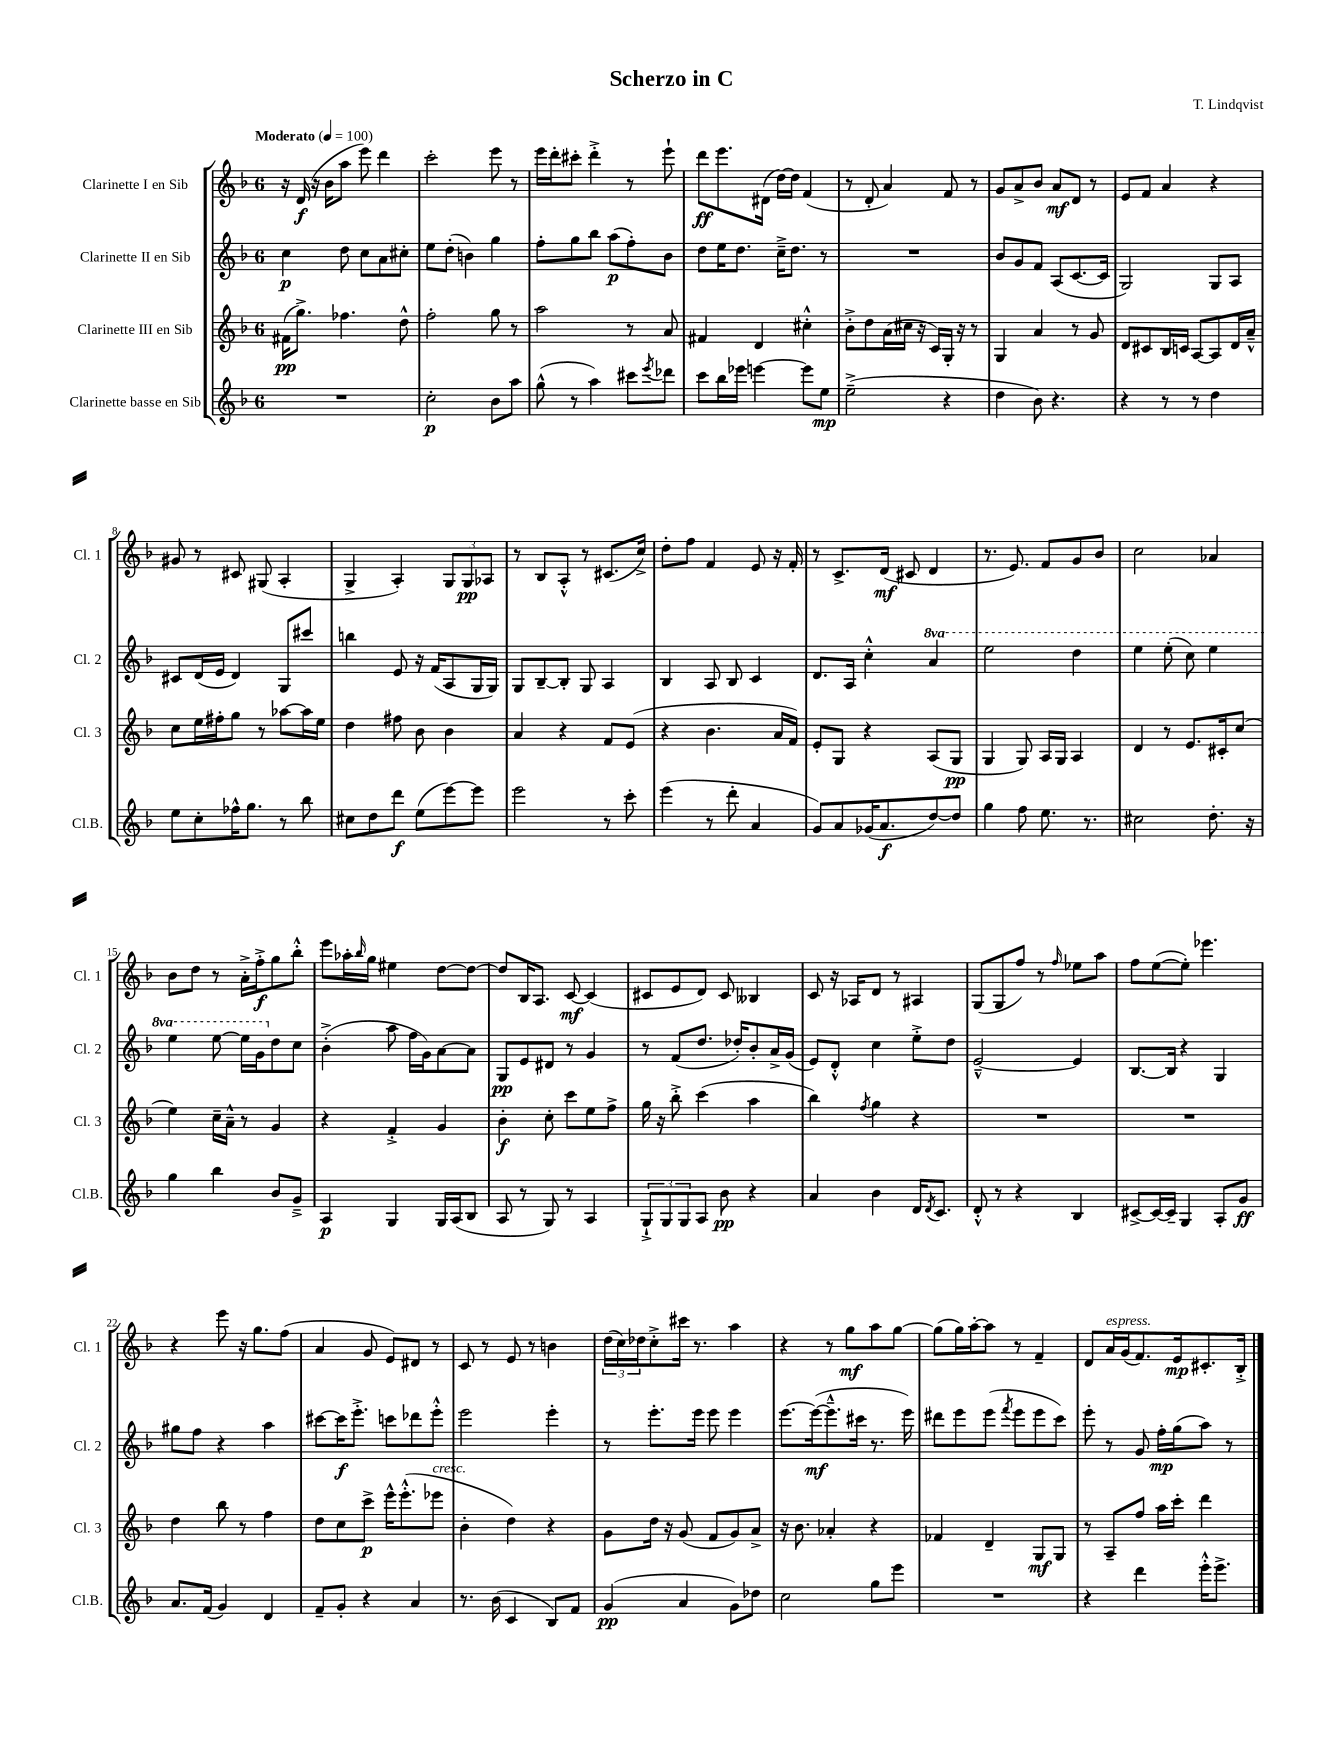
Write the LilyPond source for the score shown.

\header { title = "Scherzo in C" composer = "T. Lindqvist" }
<<
\new StaffGroup <<
\new Staff = "s0" \with { instrumentName = "Clarinette I en Sib" shortInstrumentName = "Cl. 1" } {
    \clef treble \key f \major \once \override Staff.TimeSignature.style = #'single-digit \time 6/8 \tempo "Moderato" 4 = 100
    r16 d'16\f( r16 bes'16 a''8 e'''8) d'''4 |
    c'''2-. e'''8 r8 |
    e'''16 d'''16-. cis'''8-. d'''4-.-> r8 e'''8-! |
    d'''8\ff e'''8. dis'16( d''16~) d''16 f'4( |
    r8 d'8-. a'4) f'8 r8 |
    g'8 a'8-> bes'8 a'8\mf d'8 r8 |
    e'8 f'8 a'4 r4 |
    gis'8 r8 cis'8 gis8( a4-. |
    g4-> a4-.) \tuplet 3/2 { g8 g8\pp aes8 } |
    r8 bes8 a8-.-^ r8 cis'8.( c''16->) |
    d''8-. f''8 f'4 e'8 r16 f'16-. |
    r8 c'8.-> d'16\mf( cis'8 d'4 |
    r8. e'8.) f'8 g'8 bes'8 |
    c''2 aes'4 |
    bes'8 d''8 r8 a'16-.-> f''16-.->\f g''8 bes''8-.-^ |
    e'''8 aes''16-. \grace { bes''16 } g''16 eis''4 d''8~ d''8~ |
    d''8 bes16 a8. c'8~\mf c'4( |
    cis'8 e'8 d'8) cis'8 beses4 |
    c'8 r16 aes16 d'8 r8 ais4 |
    g8( g8 f''8) r8 \grace { f''16 } ees''8 a''8 |
    f''8 e''8~( e''8-.) ees'''4. |
    r4 e'''8 r16 g''8. f''8( |
    a'4 g'8 e'8) dis'8 r8 |
    c'8 r8 e'8 r8 b'4 |
    \tuplet 3/2 { d''16( c''16) des''16 } c''8-.-> cis'''16 r8. a''4 |
    r4 r8 g''8\mf a''8 g''8~ |
    g''8( g''16) a''16~-. a''8 r8 f'4-- |
    d'8 a'16^\markup { \italic "espress." } g'16( f'8.) e'16\mp cis'8.-. bes16-.-> \bar "|." |
}
\new Staff = "s1" \with { instrumentName = "Clarinette II en Sib" shortInstrumentName = "Cl. 2" } {
    \clef treble \key f \major \once \override Staff.TimeSignature.style = #'single-digit \time 6/8 \set Staff.ottavationMarkups = #ottavation-simple-ordinals
    c''4\p d''8 c''8 a'8 cis''8-. |
    e''8 d''8-.( b'4) g''4 |
    f''8-. g''8 bes''8 a''8\p( f''8-.) bes'8 |
    d''8 e''16 d''8. c''16---> d''8. r8 |
    R2. |
    bes'8 g'8 f'8 a8( c'8.~ c'16 |
    g2) g8 a8 |
    cis'8 d'16( e'16 d'4) g8 cis'''8 |
    b''4 e'8 r16 f'16( a8 g16 g16) |
    g8 bes8~-- bes8-. g8 a4 |
    bes4 a8 bes8 c'4 |
    d'8. a16 c''4-.-^ \ottava #1 a''4 |
    e'''2 d'''4 |
    e'''4 e'''8-.( c'''8) e'''4 |
    e'''4 e'''8~ e'''16 g''16 \ottava #0 d''8 c''8 |
    bes'4-.->( a''8 f''16 g'16) a'8~ a'8 |
    g8\pp e'8 dis'8 r8 g'4 |
    r8 f'8( d''8. des''16-.) bes'8-. a'16-> g'16( |
    e'8) d'8-.-^ c''4 e''8-.-> d''8 |
    e'2~---^ e'4 |
    bes8.~ bes16 r4 g4 |
    gis''8 f''8 r4 a''4 |
    cis'''8~ cis'''16\f e'''8.-.-> c'''8 des'''8 e'''8-.-^ |
    e'''2 e'''4-. |
    r8 e'''8.-. e'''16 e'''8 e'''4 |
    e'''8.~ e'''16~\mf( e'''8.---^ cis'''16 r8. e'''16) |
    dis'''8 e'''8 e'''8( \acciaccatura { f'''8 } e'''8 e'''8 c'''8) |
    e'''8-. r8 g'8 f''16-.\mp g''16( a''8) r8 \bar "|." |
}
\new Staff = "s2" \with { instrumentName = "Clarinette III en Sib" shortInstrumentName = "Cl. 3" } {
    \clef treble \key f \major \once \override Staff.TimeSignature.style = #'single-digit \time 6/8
    fis'16\pp( g''8.->) fes''4. d''8-^ |
    f''2-. g''8 r8 |
    a''2 r8 a'8 |
    fis'4 d'4 cis''4-.-^ |
    bes'8-.-> d''8 a'16( cis''16 r16 c'16) g16-. r16 r8 |
    g4 a'4 r8 g'8 |
    d'8 cis'8 bes16 c'16 a8~ a8 d'16 a'16---^ |
    c''8 e''16 fis''16-. g''8 r8 aes''8~ aes''16 e''16 |
    d''4 fis''8 bes'8 bes'4 |
    a'4 r4 f'8 e'8( |
    r4 bes'4. a'16 f'16) |
    e'8-. g8 r4 a8( g8\pp |
    g4 g8) a16 g16 a4 |
    d'4 r8 e'8. cis'16-. c''8( |
    e''4) c''16-- a'16---^ r8 g'4 |
    r4 f'4-.-> g'4 |
    bes'4-.\f c''8-. c'''8 e''8 f''8-> |
    g''16 r16 bes''8-.-> c'''4( a''4 |
    bes''4) \acciaccatura { f''8 } g''4 r4 |
    R2. |
    R2. |
    d''4 bes''8 r8 f''4 |
    d''8 c''8 c'''8->\p e'''16-^ e'''8.-.-^( ees'''8^\markup { \italic "cresc." } |
    bes'4-. d''4) r4 |
    g'8 d''16 r16 g'8( f'8 g'8) a'8-> |
    r16 bes'8. aes'4-. r4 |
    fes'4 d'4-- g8\mf g8 |
    r8 a8-- f''8 a''16 c'''16-. d'''4 \bar "|." |
}
\new Staff = "s3" \with { instrumentName = "Clarinette basse en Sib" shortInstrumentName = "Cl.B." } {
    \clef treble \key f \major \once \override Staff.TimeSignature.style = #'single-digit \time 6/8
    R2. |
    c''2-.\p bes'8 a''8 |
    g''8-^( r8 a''4) cis'''8 \acciaccatura { e'''8 } des'''8 |
    c'''8 bes''16 ees'''16 e'''4~ e'''8 e''8\mp |
    e''2--->( r4 |
    d''4 bes'8) r4. |
    r4 r8 r8 d''4 |
    e''8 c''8-. fes''16-^ g''8. r8 bes''8 |
    cis''8 d''8 d'''8\f e''8( e'''8~) e'''8 |
    e'''2 r8 c'''8-. |
    e'''4( r8 d'''8-. a'4 |
    g'8) a'8 ges'16( a'8.\f d''8~) d''8 |
    g''4 f''8 e''8. r8. |
    cis''2 d''8.-. r16 |
    g''4 bes''4 bes'8 g'8---> |
    a4\p g4 g16 a16( bes8 |
    a8 r8 g8) r8 a4 |
    \tuplet 3/2 { g8-!-> g8 g8 } a8 bes'8\pp r4 |
    a'4 bes'4 d'16 \acciaccatura { d'8 } c'8. |
    d'8-.-^ r8 r4 bes4 |
    cis'8~-> cis'16~ cis'16-- g4 a8-. g'8\ff |
    a'8. f'16( g'4) d'4 |
    f'8-- g'8-. r4 a'4 |
    r8. bes'16( c'4 bes8) f'8 |
    g'4\pp( a'4 g'8) des''8 |
    c''2 g''8 e'''8 |
    R2. |
    r4 d'''4 e'''16-.-^ e'''8.-> \bar "|." |
}
>>
>>
